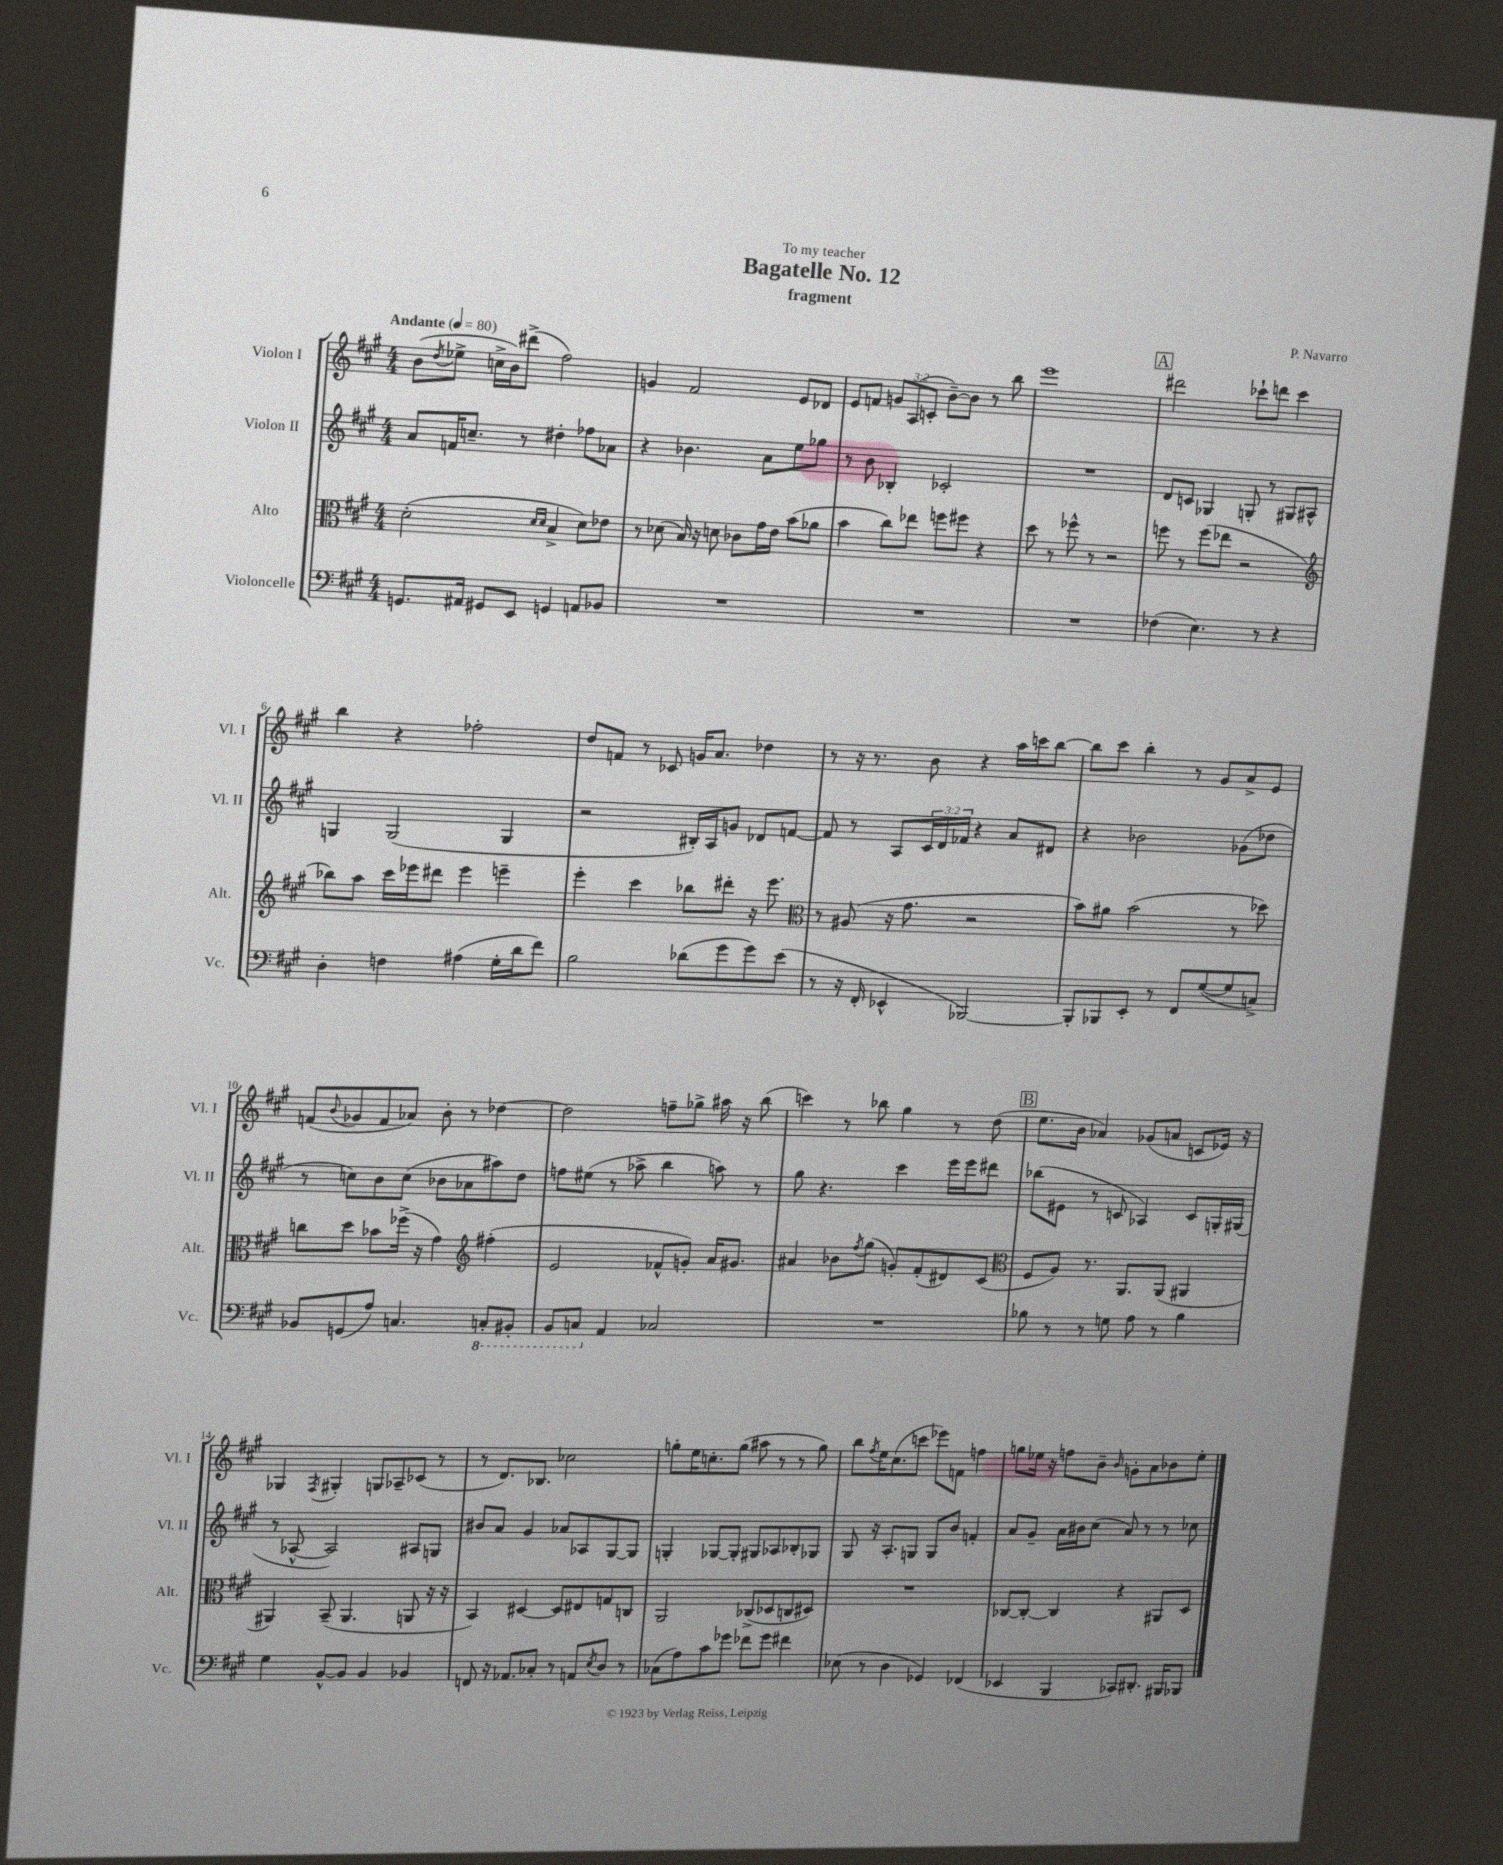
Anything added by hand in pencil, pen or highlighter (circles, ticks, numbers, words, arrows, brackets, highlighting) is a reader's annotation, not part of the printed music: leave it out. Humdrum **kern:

**kern	**kern	**kern	**kern
*part4	*part3	*part2	*part1
*staff4	*staff3	*staff2	*staff1
*I"Violoncelle	*I"Alto	*I"Violon II	*I"Violon I
*I'Vc.	*I'Alt.	*I'Vl. II	*I'Vl. I
*clefF4	*clefC3	*clefG2	*clefG2
*k[f#c#g#]	*k[f#c#g#]	*k[f#c#g#]	*k[f#c#g#]
*M4/4	*M4/4	*M4/4	*M4/4
*MM80	*MM80	*MM80	*MM80
=1	=1	=1	=1
!	!	!	!LO:TX:a:B:t=Andante
8.GGn/L	(2d'\	8a/L	(8b\L
.	.	.	8qdd/
.	.	16fn/K	8ee-X^\J
16AA#X/Jk	.	8.ccn~/J	.
8GG#X/L	.	.	16ccn^\LL
.	.	.	16b\J)
8EE/J	.	8r	(8ddd#X^\J
.	16qqd/LL	.	.
.	16qqd/JJ	.	.
4GGn/	4B^/	4dd#X'\	2ff#\)
8AAn/L	8d\L)	8ff-X\L	.
8BB-X/J	8e-X\J	8a-X\J	.
=2	=2	=2	=2
1r	8r	4r	4gn/
.	(8d-X\	.	.
.	16B/)	4.b-X\	2f#/
.	16r	.	.
.	8dn\	.	.
.	8c-X\L	.	.
.	16g#\L	8a\L	.
.	16e\JJ	.	.
.	(8b\L	8ee\	8e/L
.	8a-X\J	8gg-X\J	8d-X/J
=3	=3	=3	=3
1r	4b\	8r	8e/L
.	.	8b\	8fn/J
.	8cc#\L)	4B-X'/	12gn/L
.	.	.	(12A/
.	8ee-X\J	.	.
.	.	.	12cn'/J
.	8ffn\L	2c-X'/	[8b~\L)
.	8ff#X\J	.	8b\J]
.	4r	.	8r
.	.	.	8bb\
=4	=4	=4	=4
1r	8dd\	1r	1eee
.	8r	.	.
.	8ff-X^^\	.	.
.	8r	.	.
.	2r	.	.
!!LO:REH:place=s1:t=A
=5	=5	=5	=5
(4F-X\	8ffn\	8d/L	2ddd#X\
.	8r	8cn/J	.
4.E\)	(8ff\L	4G-X/	.
.	8ee-X\J	.	.
.	2r	8Gn'/	8ccc-X`\L
8r	.	8r	8dddn\J
4r	.	8G#X/L	4ccc-\
.	.	8A#X^^/J	.
!!LO:LB:g=z
=6	=6	=6	=6
*	*clefG2	*	*
4D'\	8bb-X\L)	4Gn/	4bb\
.	8aa\J	.	.
4Fn\	16ccc#\LL	(2G/	4r
.	16eee-X\J	.	.
.	8ddd#X\J	.	.
(4A#X\	4eee-\	.	2ff-X'\
16G#'\LL	4eeen~\	4G/	.
16d\J	.	.	.
8f#\J)	.	.	.
=7	=7	=7	=7
2B\	4eee'\	2r	8dd/L
.	.	.	8fn/J
.	4ccc#\	.	8r
.	.	.	8c-X/
(8d-X\L	8bb-X\L	16B#X'/LL)	16gn/KL
.	.	16A/J	8.a/J
8g#\	8ddd#X'\J	8gn/J	.
8g#\)	16r	8d-X/L	4dd-X\
.	8.eee\	.	.
(8e\J	.	[8fn/J	.
=8	=8	=8	=8
*	*clefC3	*	*
8r	8r	8f/]	8r
16r	(8A#X/	8r	16r
16FF#'/	.	.	8.r
4EE-X^^/	16r	8A/L	.
.	8.g#\	.	.
.	.	24c#/L	8b\
.	.	24d/	.
.	.	24f-X/JJ	.
[2BBB-X/)	2r	4r	4r
.	.	8a/L	16aa\LL
.	.	.	16cccn\J
.	.	8d#X/J	[8bb\J
=9	=9	=9	=9
8BBB-'/L]	8b\L)	4r	8bb\L]
8BBB-X/	8a#X\J	.	8ccc#\J
8EE'/J	(2b\	2b-X\	4bb'\
8r	.	.	.
8FF#/L	.	.	8r
([8G#/	.	.	8g#/L
8G#/]	8r	(8g-X\L	8a^/
8Cn^/J)	8dd-X\)	8dd-X\J	8e/J
!!LO:LB:g=z
=10	=10	=10	=10
8BB-X/L	8ccn\L	8r	(8fn/L
.	.	.	8qqb/
(8GGn/	8dd\J	8ccn\L)	8g-X/
8A/J)	8b-X\L	8b\	8f/
4.Cn/	(16ff-X^\Jk	(8cc\J	8a-X/J)
.	16r	.	.
.	4g#\)	8b-X\L	8b'\
.	.	8a-X\	8r
*	*clefG2	*	*
*8ba	*	*	*
8CCn'/L	(4ff#X'\	8aa#X\)	[4dd-X\
8BBB#X'/J	.	8dd\J	.
=11	=11	=11	=11
8BBB/L	2e/	8ffn\L	2dd-\]
8CCn/J	.	(8ee#X\J	.
*X8ba	*	*	*
4AA/	.	8r	.
.	.	8aa-X^\	.
2C-X/	8f-X^^/L	4bb\	8ffn~\L
.	8gn'/J)	.	8gg-X^\J
.	16a/KL	8aan\)	16aa#X\
.	8.g#X/J	.	16r
.	.	8r	(8bb\
=12	=12	=12	=12
1r	4a#X/	8gg#\	4cccn\)
.	.	4.r	.
.	8b-X\L	.	8r
.	8qff#/	.	.
.	(8gg#\J	.	8bb-X\
.	8gn'/L)	4ccc#\	4gg#\
.	(8f#'/	.	.
.	8d#X/)	16eee\LL	8r
.	.	16eee\J	.
.	(8c#/J	8ddd#X\J	(8dd\
!!LO:REH:place=s1:t=B
=13	=13	=13	=13
*	*clefC3	*	*
8B-X\	8F#/L	(8bb-X\L	8.ee\L
8r	8A/J)	8e#X\J	.
.	.	.	16b\Jk
8r	8.r	8r	4a-X/)
8Gn\	.	8cn/	.
.	8.AA/L	.	.
8A\	.	4A-X/)	(8g-X/L
8r	(8AA/J	.	8an/J
4B-\	4AA#X/	8c/L	8cn/L
.	.	16Gn'/L	16e-X/Jk)
.	.	(16G#X/JJ	16r
!!LO:LB:g=z
=14	=14	=14	=14
4G#\	4AA#X/)	8r	4G-X/
.	.	[8A-X^^/	.
.	.	.	8qF#/
[8BB^^/L	(8BB~/	2A-/])	4G#X'/
8BB/J]	4.AA#/	.	.
4BB/	.	.	8Gn/L
.	.	.	8A-X~/
4BB-X/	8AAn/	8A#X/L	(8c-X/J
.	16r	8Gn/J	8r
.	16r	.	.
=15	=15	=15	=15
8FFn/	4BB/)	8b#X/L	8r
16r	.	8a/J	8.d/L)
8.AA-X/L	.	.	.
.	[4D#X/	4g#/	.
.	.	.	8.B-X/J
8C-X'/J	.	.	.
8r	8D#/L]	8a-X/L	2cc-X\
8AAn/L	8E#X/	8A-X/	.
8qE/	.	.	.
8D/J	8Gn/	[8G#/	.
8r	8Cn/J	8G#/J]	.
=16	=16	=16	=16
(8C-X\L	2AA/	4Gn'/	8ggn'\L
8A\)	.	.	16ee\K
.	.	.	8.ccn'\
8c#\	.	[8G-X/L	.
8g-X\J	.	8G-'/J]	(8gg\J
8f-X\L	(8C-X^/L	8G#X/L	8aa#X\
8g-\J	8D-X/	8A-X/	8r
4f#X\	8Cn/	8B-X'/	8r
.	8D#X/J)	8G-X/J	8gg\)
=17	=17	=17	=17
(8E-X\	1r	8G#/	8bb\L
.	.	.	8qff#/
8r	.	16r	16ee\K
.	.	8.A'/L	(8.cc#\
4D\	.	.	.
.	.	8Gn/J	8cccn\J
4GG-X/)	.	8G/L	8eee-X\L)
.	.	8b/J	8fn\J
(4FF-X/	.	4fn'/	4ffn\
=18	=18	=18	=18
4EE-X/	[8C-X/L	8a/L	8ggn\L
.	8C-'/J_	8g#~/J	16ee-X\Jk
.	.	.	16r
4BBB/	4C-/]	16a\LL	8ffn\L
.	.	16b#X\J	.
.	.	(8cc#\J	8b~\J
.	.	.	16qqb/
8CC-X/L)	4r	8a/)	8gn'\L
8.DD#X'/J	.	8r	8a\
.	8AA#X/L	8r	8b-X\
16BBB#X/KL	.	.	.
8BBB-X/J	8D/J	8cc-X\	8ee-'\J
==	==	==	==
*-	*-	*-	*-
